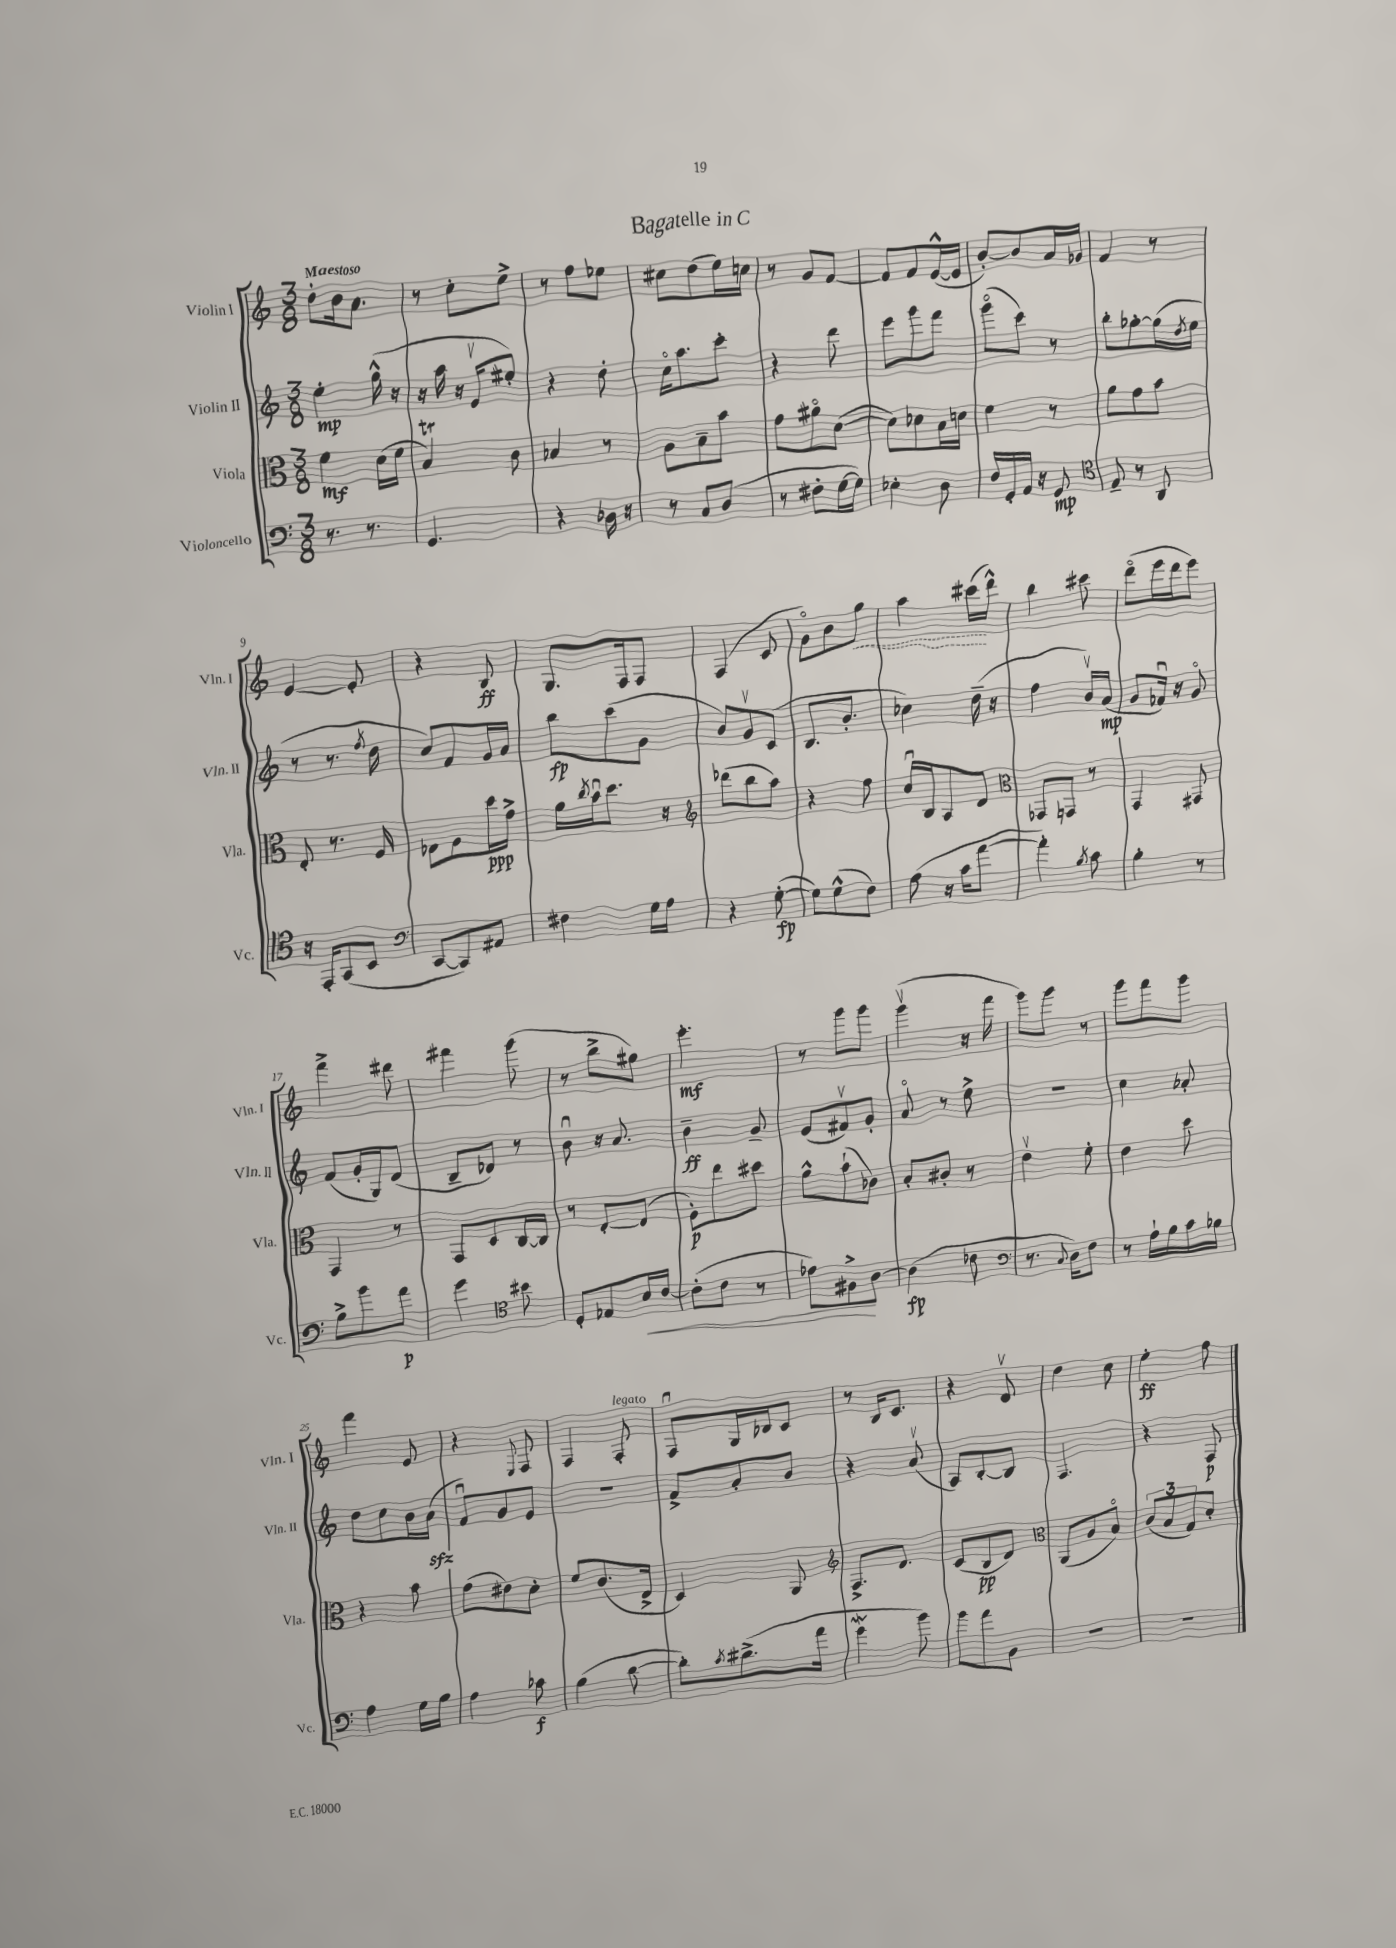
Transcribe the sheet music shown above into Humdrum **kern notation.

**kern	**kern	**kern	**kern
*staff4	*staff3	*staff2	*staff1
*clefF4	*clefC3	*clefG2	*clefG2
*k[]	*k[]	*k[]	*k[]
*M3/8	*M3/8	*M3/8	*M3/8
8.r	4f	4ee'	8dd'
.	.	.	16b
8.r	.	.	8.a
.	(16d	(16gg^^	.
.	16f	16r	.
=	=	=	=
4.GG	4B)	16r	8r
.	.	16aa	.
.	.	16r	8cc'
.	.	16ev	.
.	8c	8ee#')	8ee^
=	=	=	=
4r	4B-	4r	8r
.	.	.	8ff
16D-	8r	8dd'	8ee-
16r	.	.	.
=	=	=	=
8r	8A	16cco	8cc#
.	.	8.aa	.
8C	8B~	.	(8dd
(8D	8b	8ccc'	16ee)
.	.	.	16cc
=	=	=	=
8r	8g	4r	8r
8F#'	8a#o	.	8g
[16G	([8d	8ddd	[8f
16G])	.	.	.
=	=	=	=
4E-'	8d])	8eee	8f]
.	8d-	8ggg	8f
8D	16B	8fff	([16e^^
.	16d	.	16e]
=	=	=	=
16F	4f	(8gggo	[8b')
16GG'	.	.	.
16AA	.	8ccc)	8b]
16r	.	.	.
8GG	8r	8r	16a
.	.	.	16g-
=	=	=	=
*clefC4	*	*	*
8E~	8a	8bb'	4f
8r	8g	[8gg-'	.
8AA	8b	(16gg-]	8r
.	.	8qdd	.
.	.	16ee	.
=	=	=	=
16r	8E'	8r	[4e
16EE'	.	.	.
(8GG	8.r	8.r	.
8BB	.	.	8e']
.	.	8qff	.
.	16F	16dd	.
=	=	=	=
*clefF4	*	*	*
[8CC	8E-	8cc)	4r
8CC])	8F	8f	.
8AA#	16dd	16g	8B
.	16g^	16a	.
=	=	=	=
4F#	16a	8bb	8.G
.	8qcc	.	.
.	16bu	.	.
.	8.dd	(8ccc	.
.	.	.	16F
16G	.	8g	8F
16A	16r	.	.
=	=	=	=
*	*clefG2	*	*
4r	(8ddd-	8b)	(4F
.	8bb	8gv	.
([8G'	8aa)	(8c	8c
=	=	=	=
8G])	4r	8.B	8go)
(8G^^	.	.	8b
.	.	8.b'	.
8F)	8ff	.	8gg
=	=	=	=
(8A	16ccu	4cc-)	4aa
.	16B	.	.
16r	8A	.	.
16c	.	.	.
[8a	8d	(16dd~	(16ccc#
.	.	16r	16ddd^^)
=	=	=	=
*	*clefC3	*	*
4a'])	8GG-	4ff	4bb
.	8GG	.	.
8qB	.	.	.
8c	8r	16bv)	8ccc#
.	.	(16a	.
=	=	=	=
4B'	4GG	8g	(8dddo
.	.	16f-u)	16eee
.	.	16r	16ddd
8r	8GG#	8go	8eee)
=	=	=	=
8B^	4GG	(8f	4fff^
8b	.	16g'	.
.	.	16G)	.
8a	8r	(8d	8ddd#
=	=	=	=
4g	8GG	8B~	4fff#
.	8D	8d-)	.
*clefC4	*	*	*
8b#	[16C	8r	(8ggg
.	16C]	.	.
=	=	=	=
8D'	8r	8bu	8r
8E-	[8E'	16r	8bb^
.	.	8.a	.
16B	(8E]	.	8gg#)
[16c	.	.	.
=	=	=	=
(8c']	8F')	4b~	4.eee'
8c	8ee	.	.
8r	8dd#	8g~	.
=	=	=	=
8e-)	8a^^	(8e	8r
8F#^	(8b`	8f#v)	8ggg
[8A	8c-)	8g'	8ggg
=	=	=	=
(4A]	8B'	8ao	(4gggv
.	8c#'	8r	.
8c-	8r	8ee^	16r
.	.	.	16fff
=	=	=	=
*clefF4	*	*	*
8.r	4ev	4.r	8ggg)
.	.	.	8ggg
8qqC	.	.	.
16D)	.	.	.
8F	8f'	.	8r
=	=	=	=
8r	4e	4cc	8ggg
16A`	.	.	8fff
16B	.	.	.
16c	8dd	8a-'	8ggg
16B-	.	.	.
=	=	=	=
4A	4r	8dd	4fff
.	.	8cc	.
16G	8b	16b	8e
16B	.	(16a	.
=	=	=	=
4A	(8g	8fu)	4r
.	8e#)	8g	.
.	.	.	8qqE
8c-	8d'	8e	8F
=	=	=	=
(4B	8f	4.r	4F
.	(8.c	.	.
[8d	.	.	8F'
.	16E^	.	.
=	=	=	=
8d'])	4D)	8f^	8Fu
8qc	.	.	.
(8.d#^	.	8a'	16G
.	.	.	16B-
.	8AA	8b	8c
16a	.	.	.
=	=	=	=
*	*clefG2	*	*
4g	8.F^	4r	8r
.	.	.	16B
.	8.d	.	8.c
8b)	.	(8av	.
=	=	=	=
8b	(8c	8A)	4r
8a	8B	[8B'	.
8BB	8d)	8B]	8dv
=	=	=	=
*	*clefC3	*	*
4.r	(8AA	4.F	4dd
.	8A	.	.
.	8Bo)	.	8cc
=	=	=	=
4.r	(12c	4r	4ee'
.	12B	.	.
.	12G)	.	.
.	8d'	8F	8ff
==	==	==	==
*-	*-	*-	*-
